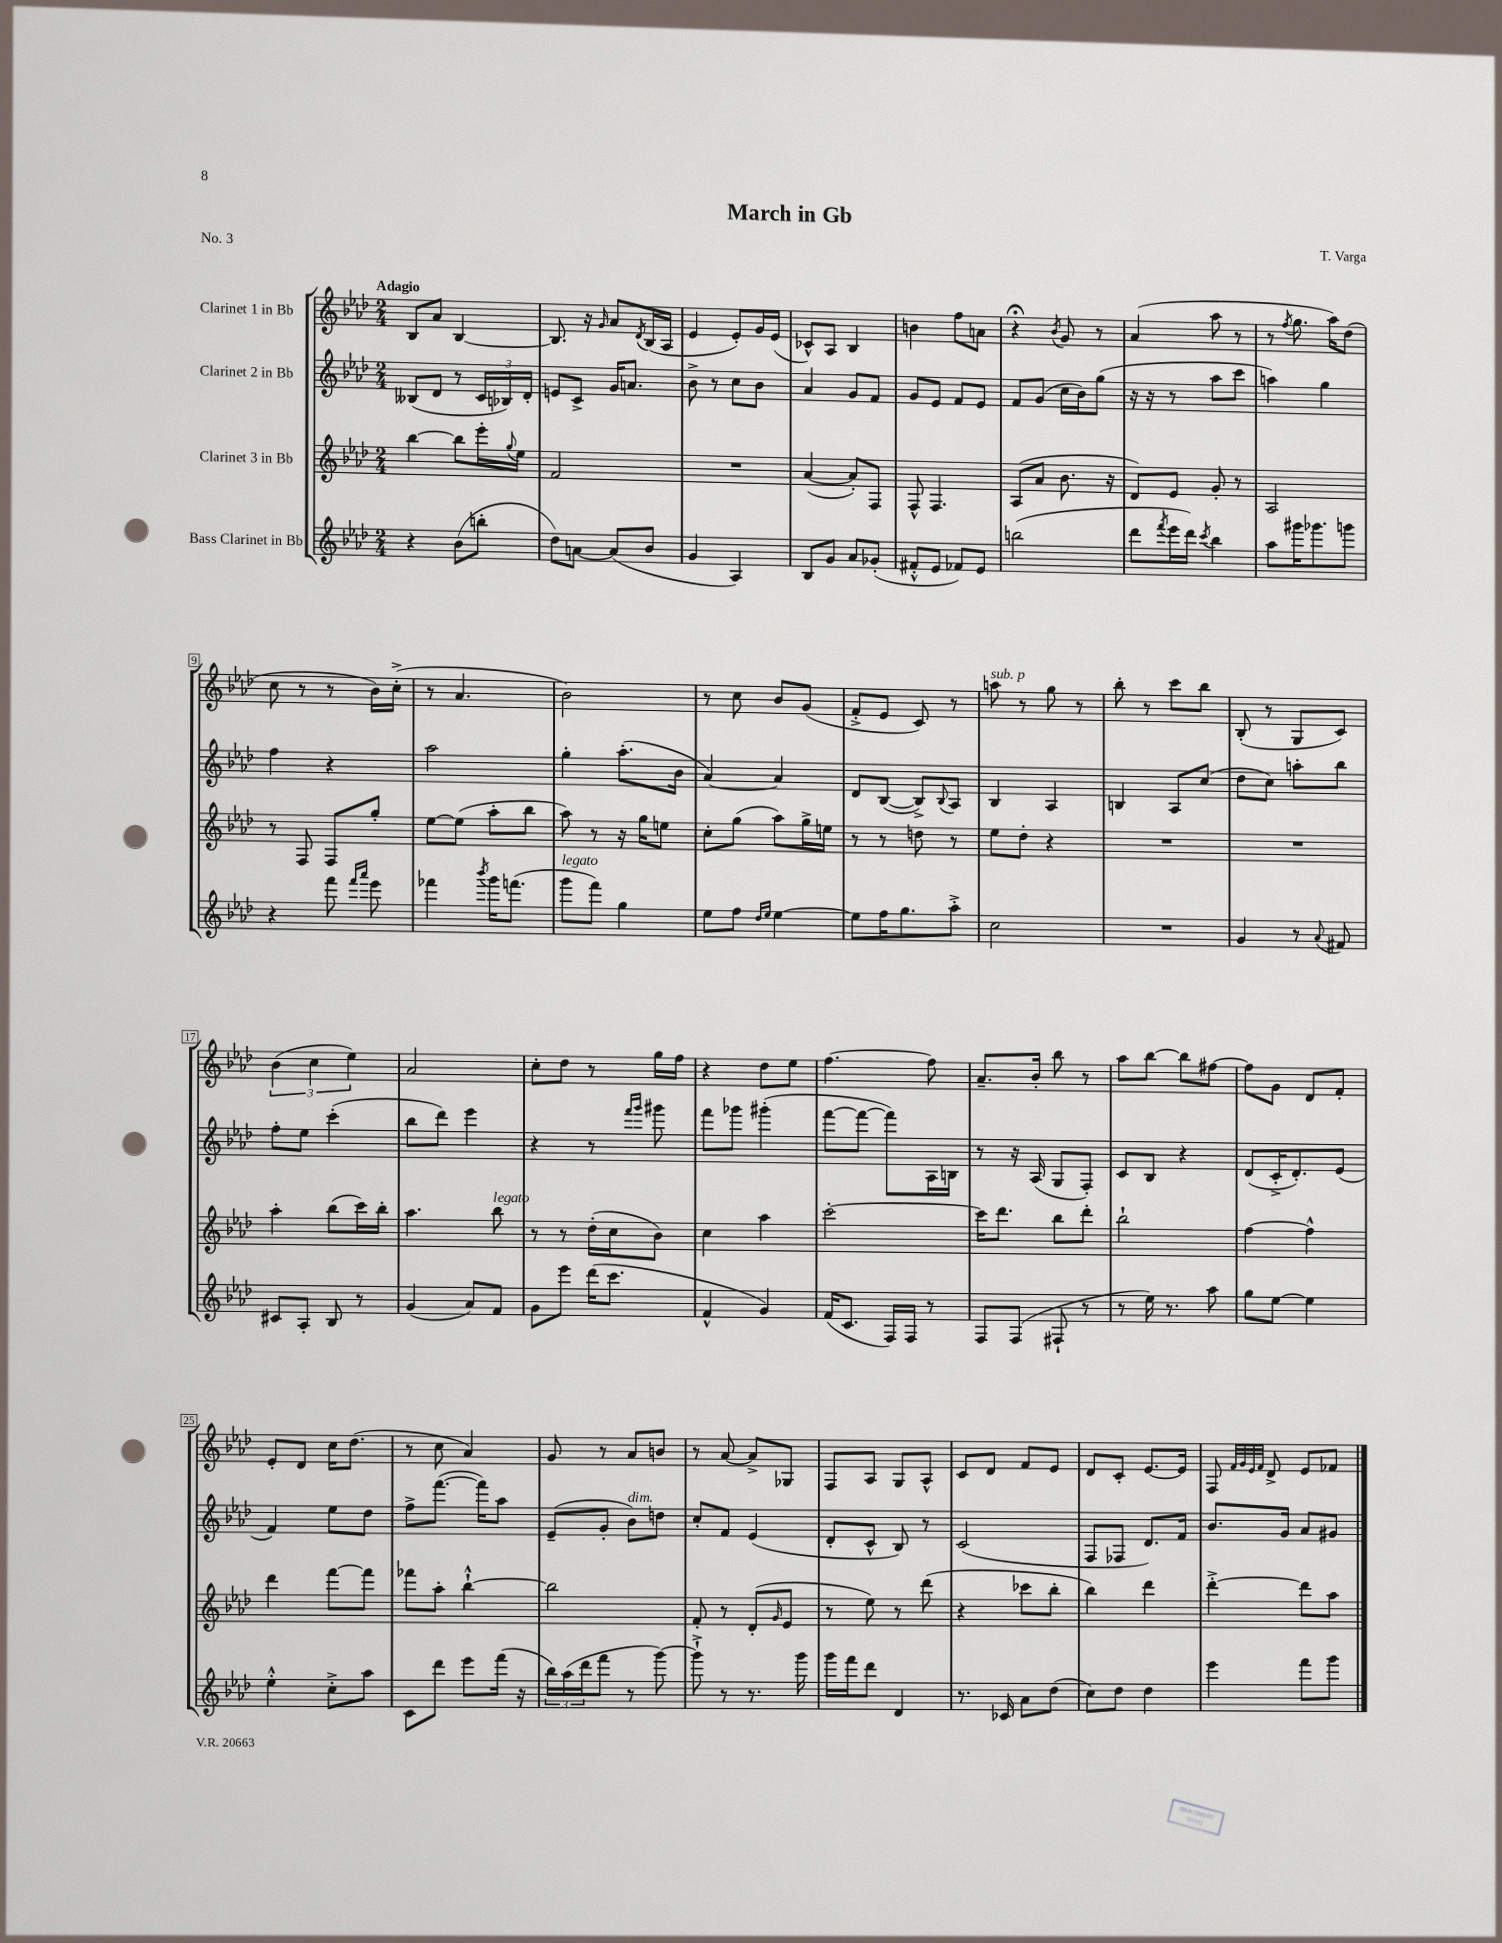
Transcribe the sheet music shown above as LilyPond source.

\header { title = "March in Gb" composer = "T. Varga" piece = "No. 3" }
<<
\new StaffGroup <<
\new Staff = "s0" \with { instrumentName = "Clarinet 1 in Bb" } {
    \clef treble \key aes \major \numericTimeSignature \time 2/4 \tempo "Adagio"
    bes8 aes'8 bes4~ |
    bes8. r16 \grace { g'16 } aes'8 \acciaccatura { des'8 } bes16( aes16 |
    ees'4 ees'8-.) g'16 ees'16( |
    ces'8-^) aes8 bes4 |
    b'4 f''8 a'8 |
    r4\fermata \acciaccatura { bes'8 } g'8 r8 |
    aes'4( aes''8 r8 |
    r8 \acciaccatura { f''8 } g''8. aes''16) des''8( |
    c''8 r8 r8 bes'16) c''16-.->( |
    r8 aes'4. |
    bes'2) |
    r8 c''8 bes'8 g'8( |
    f'8-.-> ees'8 c'8) r8 |
    a''8^\markup { \italic "sub. p" } r8 g''8 r8 |
    bes''8-. r8 c'''8 bes''8 |
    bes8-.( r8 g8 c'8) |
    \tuplet 3/2 { bes'4( c''4 ees''4) } |
    aes'2 |
    c''8-. des''8 r8 g''16 f''16 |
    r4 des''8 ees''8 |
    f''4.~ f''8 |
    aes'8.-- bes'16-. bes''8 r8 |
    aes''8 bes''8~ bes''8 fis''8~ |
    fis''8 g'8 des'8 f'8-. |
    ees'8-. des'8 c''16 des''8.( |
    r8 c''8 aes'4) |
    g'8 r8 aes'8 b'8 |
    r8 aes'8~ aes'8-> ges8 |
    f8 aes8 g8 aes8-^ |
    c'8 des'8 f'8 ees'8 |
    des'8 c'8-. ees'8.~ ees'16 |
    f8 \grace { f'32 g'32 ees'32 f'32 } des'8-> ees'8 fes'8 \bar "|." |
}
\new Staff = "s1" \with { instrumentName = "Clarinet 2 in Bb" } {
    \clef treble \key aes \major \numericTimeSignature \time 2/4
    beses8( des'8 r8 \tuplet 3/2 { c'16 bes16) des'16-. } |
    e'8 c'8-> g'16 a'8. |
    bes'8-> r8 c''8 bes'8 |
    aes'4 g'8 f'8 |
    g'8 ees'8 f'8 ees'8 |
    f'8 g'8( c''16 bes'16) g''8( |
    r16 r16 r8 aes''8 c'''8 |
    a''4) g''4 |
    f''4 r4 |
    aes''2 |
    g''4-. aes''8.-.( bes'16 |
    aes'4~) aes'4 |
    des'8 bes8~( bes8->) \appoggiatura { bes8 } aes8 |
    bes4 aes4 |
    b4 aes8 c''8( |
    des''8 c''8) a''8-. bes''8 |
    f''8-. ees''8 c'''4-.( |
    bes''8 des'''8) ees'''4 |
    r4 r8 \grace { f'''16 g'''16 } gis'''8 |
    f'''8 ges'''8 gis'''4-.( |
    f'''8~ f'''8~ f'''8) aes16 b16 |
    r8 r16 aes16( g8 f8-.) |
    c'8 bes8 r4 |
    des'8( c'16-.-> des'8.-.) ees'8( |
    f'4) ees''8 des''8 |
    f''8-> f'''8.~( f'''16) aes''8 |
    ees'8--( g'8-. bes'8^\markup { \italic "dim." }) d''8 |
    c''8-. f'8 ees'4( |
    des'8-. c'8-^ bes8) r8 |
    c'2( |
    f8 fes8 des'8.) f'16 |
    bes'8. g'16 aes'8 gis'8 \bar "|." |
}
\new Staff = "s2" \with { instrumentName = "Clarinet 3 in Bb" } {
    \clef treble \key aes \major \numericTimeSignature \time 2/4
    bes''4~ bes''8 ees'''16-. \appoggiatura { g''8 } ees''16 |
    f'2 |
    R2 |
    aes'4~( aes'8-.) f8 |
    f8-^ f4. |
    aes8( aes'8 bes'8. r16 |
    des'8) ees'8 g'8-. r8 |
    aes2 |
    r8 f8 f8 g''8-. |
    ees''8~ ees''8( aes''8-. bes''8 |
    aes''8) r8 r16 g''16 e''8 |
    c''8-. g''8( aes''8) g''16-> e''16 |
    r8 r8 d''8 r8 |
    ees''8 des''8-. r4 |
    R2 |
    R2 |
    aes''4-. bes''8( c'''16) bes''16-. |
    aes''4. bes''8^\markup { \italic "legato" } |
    r8 r8 des''16-.( c''16 bes'8) |
    c''4 aes''4 |
    c'''2~-. |
    c'''16 des'''8. bes''8 des'''8-. |
    bes''2-! |
    f''4~ f''4-^ |
    des'''4 f'''8~ f'''8 |
    fes'''8 aes''8-. bes''4~-!-^ |
    bes''2 |
    f'8-. r8 des'8-.( \grace { g'16 } ees'8 |
    r8 ees''8) r8 des'''8( |
    r4 ces'''8 bes''8-. |
    bes''4) des'''4 |
    des'''4~-.-> des'''8 aes''8 \bar "|." |
}
\new Staff = "s3" \with { instrumentName = "Bass Clarinet in Bb" } {
    \clef treble \key aes \major \numericTimeSignature \time 2/4
    r4 bes'8( b''8-. |
    des''8) a'8~ a'8( bes'8 |
    g'4 aes4) |
    bes8 g'8 aes'8 ges'8-.( |
    fis'8-.-^ ees'8 fes'8) ees'8 |
    b''2( |
    des'''8 \acciaccatura { f'''8 } ees'''16 des'''16) \acciaccatura { c'''8 } bes''4 |
    aes''8 gis'''16 ges'''8. g'''8 |
    r4 f'''8 \grace { f'''16 aes'''16 } ees'''8 |
    fes'''4 \acciaccatura { bes'''8 } g'''16 f'''8.( |
    g'''8^\markup { \italic "legato" } f'''8) g''4 |
    ees''8 f''8 \grace { des''16 ees''16 } ees''4~ |
    ees''8 f''16 g''8. aes''8-.-> |
    c''2 |
    R2 |
    g'4 r8 \appoggiatura { aes'8 } fis'8 |
    cis'8 aes8-. bes8 r8 |
    g'4( aes'8) f'8 |
    g'8 ees'''8 des'''16( c'''8. |
    f'4-^ g'4) |
    f'16( c'8. f16) f16 r8 |
    f8 f8( fis8-! r8 |
    r8 ees''16) r8. aes''8 |
    g''8 ees''8~ ees''4 |
    ees''4-.-^ c''8-.-> aes''8 |
    c'8 des'''8 ees'''8 f'''16( r16 |
    \tuplet 3/2 { bes''16) aes''16( des'''16 } f'''8 r8 g'''8~) |
    g'''8-!-> r8 r8. g'''16 |
    g'''16 f'''16 des'''8 des'4 |
    r8. ces'16 aes'8 des''8( |
    c''8) des''8 des''4 |
    ees'''4 f'''8 g'''8 \bar "|." |
}
>>
>>
\layout { \context { \Score \override BarNumber.stencil = #(make-stencil-boxer 0.1 0.3 ly:text-interface::print) } }
